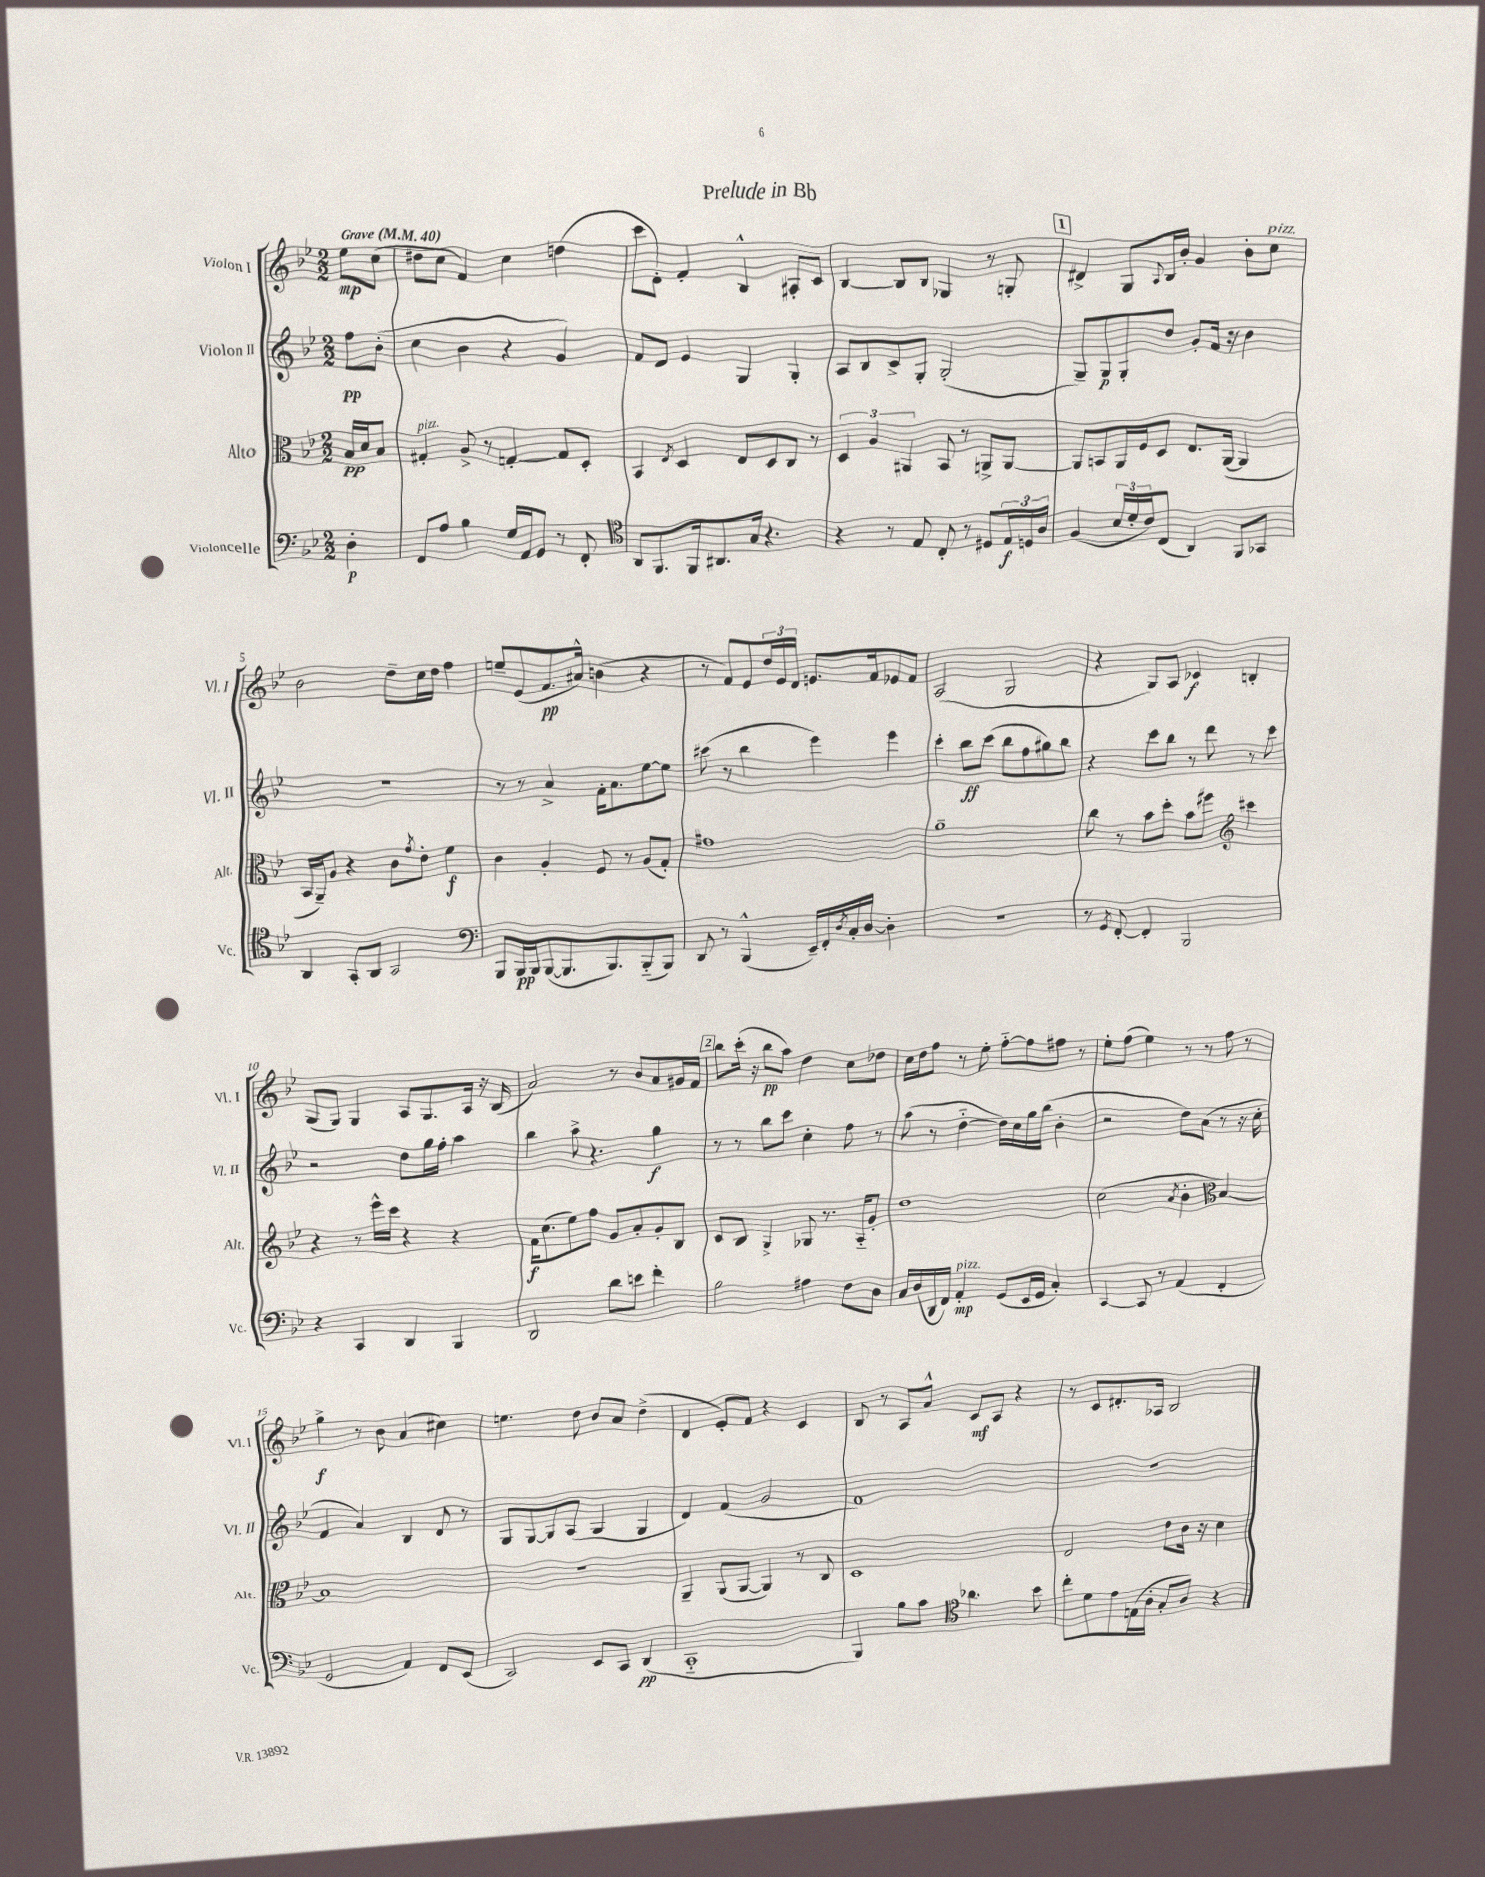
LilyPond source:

\header { title = "Prelude in Bb" }
<<
\new StaffGroup <<
\new Staff = "s0" \with { instrumentName = "Violon I" shortInstrumentName = "Vl. I" } {
    \clef treble \key bes \major \numericTimeSignature \time 2/2 \partial 4 \tempo "Grave" 4 = 40
    ees''8\mp c''8( |
    dis''8 c''8 f'4) c''4 d''4( |
    c'''8 d'8-.) f'4-. bes4-^ ais8-. c'8 |
    bes4~ bes8 bes8 ges4 r8 g8-. |
    \mark \markup { \box "1" } dis'4-> g8 \appoggiatura { a8 } bes16 bes'16-. g'4 bes'8-. c''8^\markup { \italic "pizz." } |
    bes'2 d''8-- c''16 d''16 f''4 |
    e''8-- ees'8( f'8.\pp ais'16-^) b'4( r4 |
    r8 f'8) ees'8 \tuplet 3/2 { d''16 ees'16 d'16 } e'8. f'16 ees'8 f'8 |
    a2( g2 |
    r4 g8) a8 ces'4\f b4-. |
    g8( g8) g4 a8 g8. a16 r16 bes16( |
    a'2) r8 bes'8 a'8 gis'16 f'16 |
    \mark \markup { \box "2" } bes''8 c'''16-.( r16 bes''8\pp a''8) d''4 c''8 des''8 |
    c''16 d''16 f''8 r8 ees''8-. f''8~-_ f''8 fis''8 r8 |
    ees''8-. f''8( ees''4) r8 r8 f''8 r8 |
    g''4->\f r8 bes'8 a'4( cis''4) |
    e''4. d''8 bes'8 a'8 d''4->( |
    d'4 ees'8-.) f'8 r4 c'4 |
    bes8 r8 a8 a'8-^ c'8\mf a8 r4 |
    r8 c'8 dis'8.-. aes16 bes2 \bar "|." |
}
\new Staff = "s1" \with { instrumentName = "Violon II" shortInstrumentName = "Vl. II" } {
    \clef treble \key bes \major \numericTimeSignature \time 2/2 \partial 4
    f''8\pp bes'8-.( |
    c''4 bes'4 r4 g'4) |
    f'8 d'8 ees'4 g4 g4-. |
    a8 bes8 c'8-> g8-. g2-.( |
    \mark \markup { \box "1" } g8--) g8\p g8-. d''8 g'8-. f'16 r16 bes'4 |
    r1 |
    r8 r8 a'4-> f'16-. a'8. ees''8~ ees''8 |
    cis'''8( r8 bes''4 ees'''4) ees'''4 |
    c'''4-. bes''8\ff c'''8( bes''8 f''8 gis''8) bes''8 |
    r4 c'''8 bes''8 r8 d'''8 r8 c'''8 |
    r2 d''8 g''16 f''16-. a''4 |
    bes''4 a''8-> r4. g''4\f |
    \mark \markup { \box "2" } r8 r8 bes''8 c'''8 c''4-. f''8 r8 |
    a''8( r8 d''4~-_ d''16) c''16 g''16 bes''16( bes'4-. |
    r2 d''8) a'8( r8 r16 c''16-. |
    f'4 a'4) bes4 d'8 r8 |
    g8 g8~ g8 a8( g4 g4 |
    d'4) f'4( g'2 |
    f'1) |
    r1 \bar "|." |
}
\new Staff = "s2" \with { instrumentName = "Alto" shortInstrumentName = "Alt." } {
    \clef alto \key bes \major \numericTimeSignature \time 2/2 \partial 4
    bes16\pp d'16 bes8 |
    gis4-.^\markup { \italic "pizz." } a8-> r8 g4~-. g8 d8-. |
    bes,4 \acciaccatura { ees8 } d4 ees8 d8 c8 r8 |
    \tuplet 3/2 { d4 a4 ais,4 } bes,8 r8 a,8-> a,8~ |
    \mark \markup { \box "1" } a,8 b,8 a,16 f16 d8 ees8. a,16~( a,4 |
    bes,16 a,16--) a8 r4 c'8 \acciaccatura { g'8 } ees'8-. f'4\f |
    c'4 a4-. f8 r8 a8( g8-.) |
    gis'1 |
    a'1-- |
    c''8 r8 bes'8 d''8-. bes'8 fis''8 \clef treble cis'''4 |
    r4 r8 ees'''16-^ c'''16 r4 r4 |
    f'16\f c''8.( ees''8) f''8 g'8 a'8-. g'8-. bes8 |
    \mark \markup { \box "2" } c'8 bes8 g4-> ges8 r8. a16-_ g'8-. |
    d''1 |
    c''2( \acciaccatura { a'8 } bes'4-. \clef alto bes4~) |
    bes1 |
    R1 |
    a,4-- a,8( a,8~ a,4) r8 c8 |
    d1 |
    ees2 ees'8 c'16 r16 d'4 \bar "|." |
}
\new Staff = "s3" \with { instrumentName = "Violoncelle" shortInstrumentName = "Vc." } {
    \clef bass \key bes \major \numericTimeSignature \time 2/2 \partial 4
    d4-.\p |
    f,8 a8 bes4 g16 a,16 g,8 r8 f,8-. |
    \clef tenor a,8 f,8. f,16 ais,8. g16 r4. |
    r4 r8 ees8 c8-. r8 dis8 \tuplet 3/2 { ees16\f d16 a16 } |
    \mark \markup { \box "1" } f4( \tuplet 3/2 { bes16 d'16-. c'16) } c8( a,4) f,8 ges,8 |
    a,4 g,8-. a,8 g,2 |
    \clef bass bes,,8 bes,,16\pp bes,,16 bes,,8~( bes,,8. bes,,8.) bes,,8-_( bes,,8) |
    d,8 r8 bes,,4-^( ees,16--) f,16-. \acciaccatura { d8 } c16-. d16~ d4-. |
    R1 |
    r8 \acciaccatura { g,8 } f,8~-. f,4-. bes,,2 |
    r4 c,4 d,4 bes,,4 |
    d,2 d'8 e'8 f'4-. |
    \mark \markup { \box "2" } bes2 ais4 f8 d8 |
    c16 d16( d,16 f,16) a,4-.\mp^\markup { \italic "pizz." } g,8( ees,16 g,16 c4-.) |
    c,4~ c,8 r8 a,4( f,4-. |
    g,2 a,4) f,8 ees,8( |
    c,2) ees,8 c,8 d,4\pp( |
    c,1-_ |
    bes,,4) bes8 c'8 \clef tenor aes'4. bes'8 |
    c''8-. d'8 ees'8 e16( a16-. g8-. a8) r4 \bar "|." |
}
>>
>>
